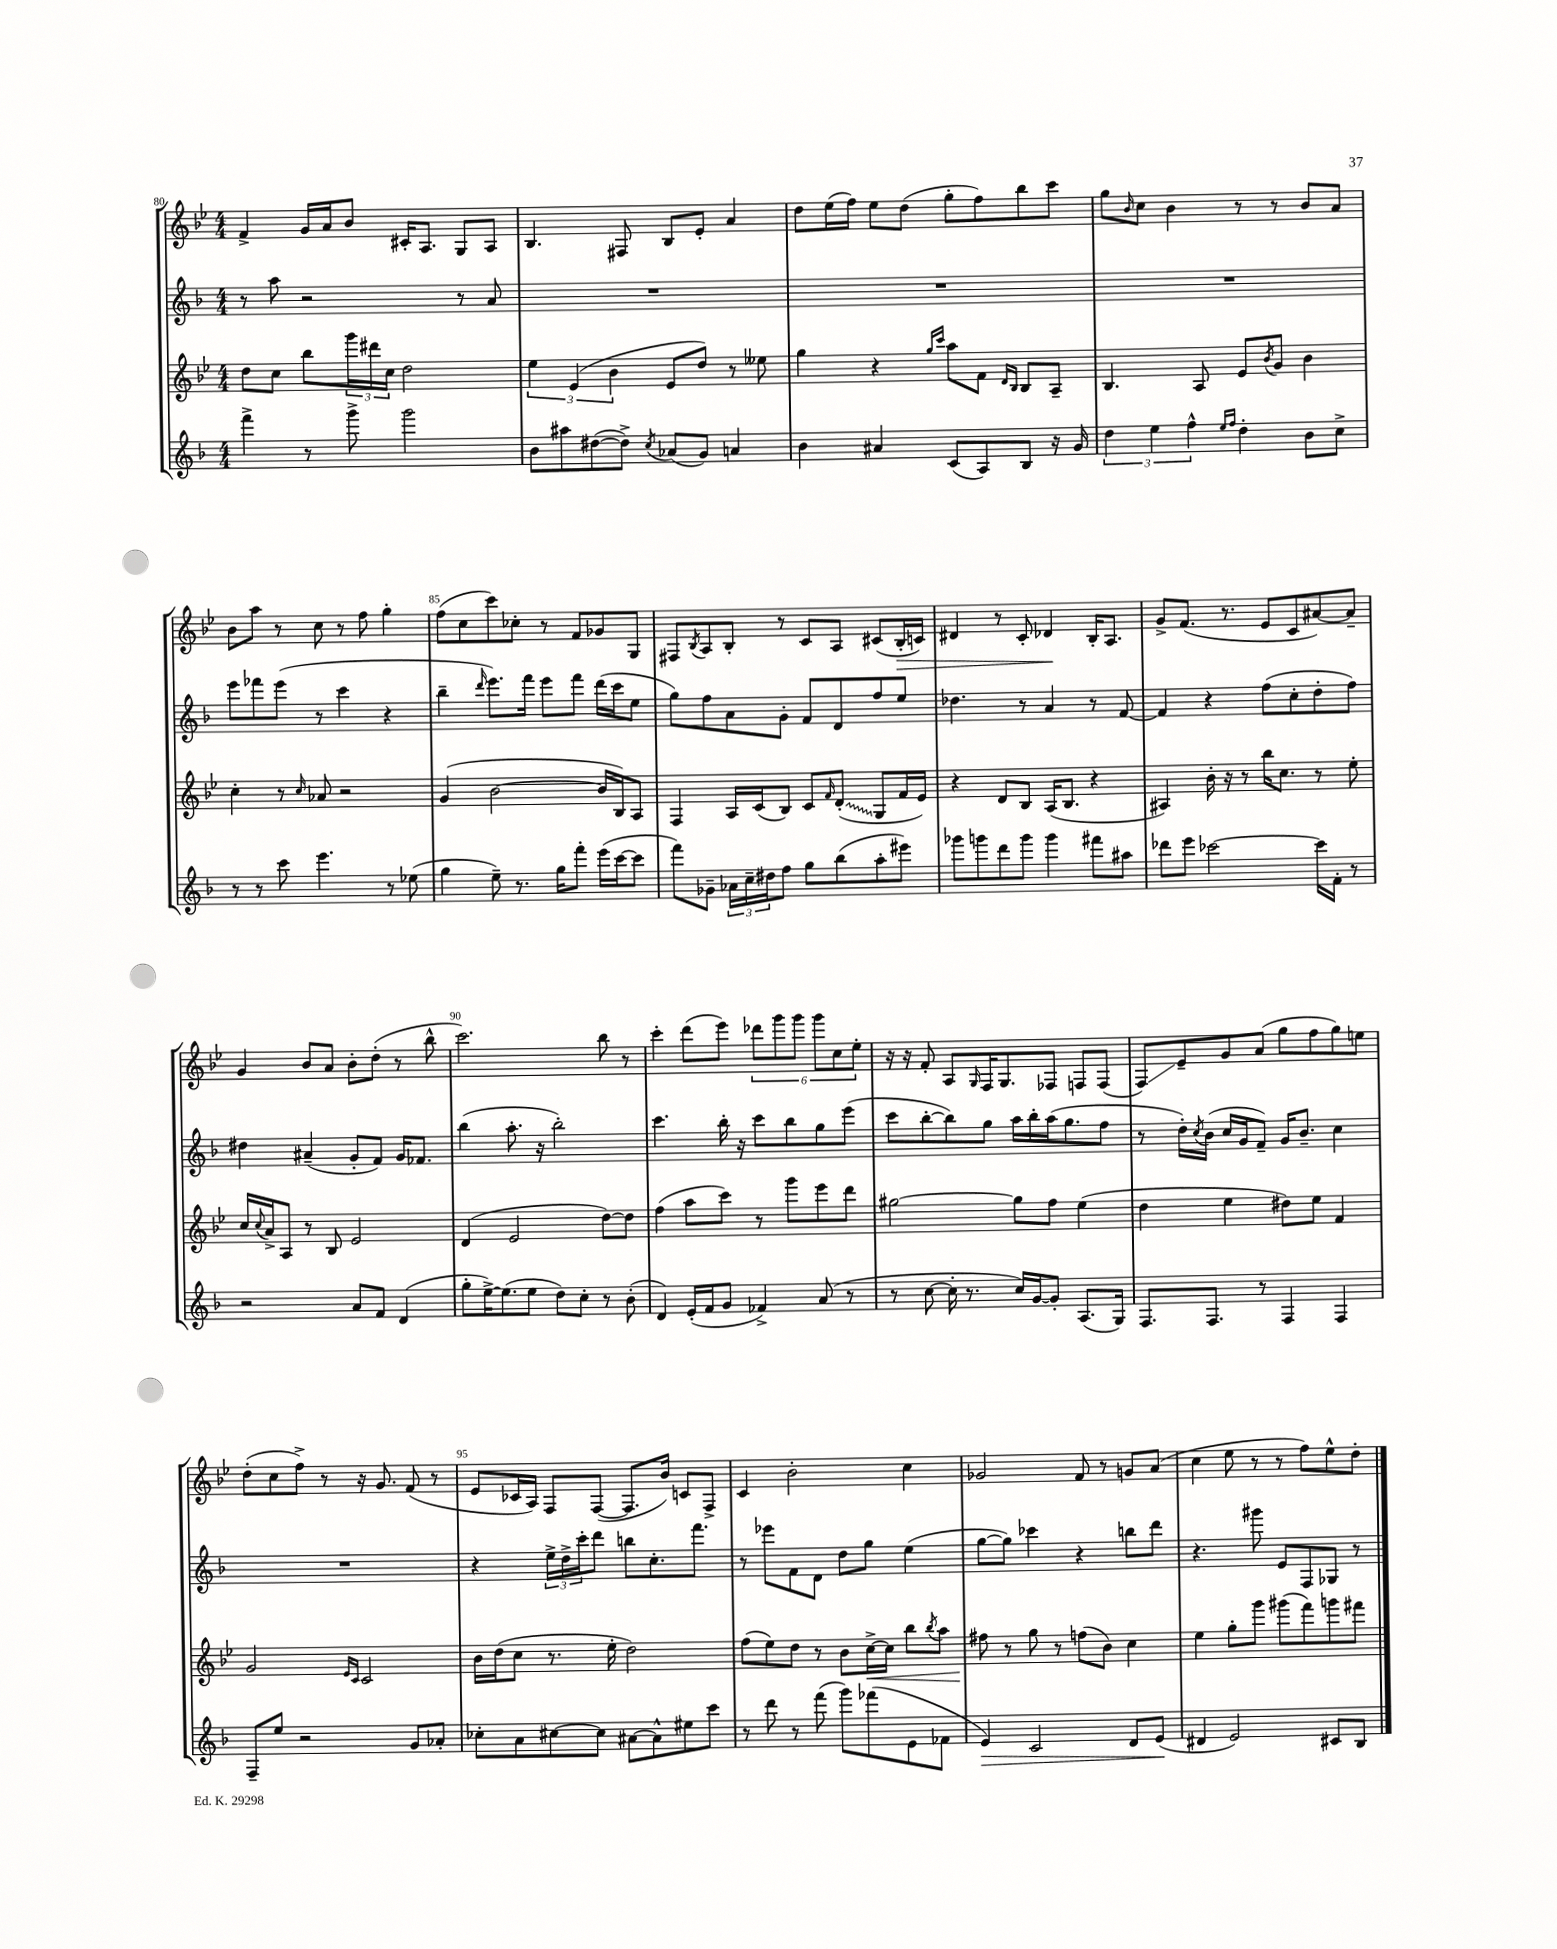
<<
\new StaffGroup <<
\new Staff = "s0" {
    \clef treble \key bes \major \numericTimeSignature \time 4/4
    f'4-> g'16 a'16 bes'8 cis'16-. a8. g8 a8 |
    bes4. fis8 bes8 ees'8-. a'4 |
    d''8 ees''16( f''16) ees''8 d''8( g''8-. f''8) bes''8 c'''8 |
    g''8 \grace { bes'16 } c''8 bes'4 r8 r8 bes'8 a'8 |
    bes'8 a''8 r8 c''8 r8 f''8 g''4-. |
    f''8( c''8 c'''8) ces''8-. r8 f'8 ges'8 g8 |
    fis8 \acciaccatura { bes8 } a8 bes8-. r8 c'8 a8 cis'8( bes16-.\> c'16) |
    dis'4 r8 c'8-. des'4\! bes16-. a8. |
    g'8-> f'8.( r8. ees'8 c'8 ais'8~) ais'8-- |
    g'4 bes'8 a'8 bes'8-. d''8-.( r8 bes''8-^ |
    c'''2.) bes''8 r8 |
    c'''4-. d'''8( ees'''8) \tuplet 6/4 { des'''8 g'''8 g'''8 g'''8 c''8 ees''8-. } |
    r16 r16 f'8-. a8 \grace { g16 } f16 g8. fes8 f8 f8( |
    f8\glissando) ees'8-- g'8 a'8( g''8 f''8 g''8) e''8 |
    d''8-.( c''8 f''8->) r8 r16 g'8. f'8( r8 |
    ees'8 ces'16 a16) f8 f8~( f8. bes'16) c'8 f8-> |
    c'4 bes'2-. c''4 |
    ges'2 f'8 r8 g'8 a'8( |
    c''4 ees''8 r8 r8 f''8) ees''8-^ d''8-. \bar "|." |
}
\new Staff = "s1" {
    \clef treble \key f \major \numericTimeSignature \time 4/4
    r8 a''8 r2 r8 a'8 |
    R1 |
    R1 |
    R1 |
    e'''8 fes'''8 e'''8( r8 c'''4 r4 |
    bes''4-- \grace { d'''16 } e'''8.) f'''16 e'''8 f'''8 d'''16( c'''16 e''8 |
    g''8) f''8 a'8 g'8-. f'8 d'8 f''8 e''8 |
    des''4. r8 a'4 r8 f'8~ |
    f'4 r4 f''8( c''8-. d''8-. f''8) |
    dis''4 ais'4--( g'8-. f'8) g'16 fes'8. |
    bes''4( a''8.-. r16 bes''2-.) |
    c'''4. bes''16-. r16 c'''8 bes''8 g''8 e'''8( |
    c'''8 bes''8~-. bes''8) g''8 a''16 bes''16-. a''16( g''8. f''8 |
    r8 d''16-.) \acciaccatura { c''8 } bes'16( c''16 g'16 f'8--) g'16 bes'8.-- c''4 |
    R1 |
    r4 \tuplet 3/2 { e''16-> d''16-> c'''16-. } d'''8 b''8 c''8.-. f'''8. |
    r8 ees'''8 f'8 d'8 d''8 g''8 e''4( |
    g''8~ g''8) ces'''4 r4 b''8 d'''8 |
    r4. gis'''8 e'8 f8 ges8 r8 \bar "|." |
}
\new Staff = "s2" {
    \clef treble \key bes \major \numericTimeSignature \time 4/4
    d''8 c''8 bes''8 \tuplet 3/2 { g'''16 dis'''16 c''16 } d''2 |
    \tuplet 3/2 { ees''4 ees'4( bes'4 } ees'8 d''8) r8 eeses''8 |
    g''4 r4 \grace { g''16 c'''16 } a''8 f'8 \grace { d'16 bes16 } bes8 a8-- |
    bes4. a8 ees'8 \acciaccatura { bes'8 } g'8 bes'4 |
    c''4-. r8 \grace { c''16 } aes'8 r2 |
    g'4( bes'2~ bes'16 bes16) a8 |
    f4 a16 c'16( bes8) c'8 \grace { f'16 } \once \override Glissando.style = #'zigzag d'8-.\glissando( g8 f'16 ees'16) |
    r4 d'8 bes8 a16( bes8. r4 |
    ais4) bes'16-. r16 r8 bes''16 c''8. r8 ees''8-. |
    c''16 \appoggiatura { c''8 } a'16-> a8 r8 bes8 ees'2 |
    d'4( ees'2 d''8~) d''8 |
    f''4( a''8 c'''8) r8 g'''8 ees'''8 d'''8 |
    gis''2~ gis''8 f''8 ees''4( |
    d''4 ees''4 dis''8) ees''8 f'4 |
    g'2 \grace { ees'16 c'16 } c'2 |
    bes'16 d''16( c''8 r8. ees''16-. d''2) |
    f''8( ees''8) d''8 r8 bes'8 c''16~->\< c''16 bes''8 \acciaccatura { bes''8 } a''8 |
    fis''8\! r8 g''8 r8 f''8( bes'8) c''4 |
    ees''4 g''8-. g'''8 gis'''8( f'''8) g'''8 fis'''8 \bar "|." |
}
\new Staff = "s3" {
    \clef treble \key f \major \numericTimeSignature \time 4/4
    f'''4-> r8 g'''8-> g'''2 |
    bes'8 ais''8 dis''8~( dis''8->) \acciaccatura { c''8 } aes'8( g'8) a'4 |
    bes'4 ais'4 c'8( a8) bes8 r16 g'16 |
    \tuplet 3/2 { d''4 e''4 f''4-^ } \grace { e''16 f''16 } d''4-. bes'8 c''8-> |
    r8 r8 c'''8 e'''4. r8 ees''8( |
    g''4 e''8--) r8. g''16 f'''8-. e'''16( c'''16~ c'''8 |
    f'''8) ges'8-- \tuplet 3/2 { aes'16 c''16-- dis''16 } f''8 g''8 bes''8( a''8-. eis'''8) |
    ges'''8 g'''8 d'''8 g'''8 g'''4 fis'''8 ais''8 |
    des'''8 e'''8 ces'''2~ ces'''16 f'16-. r8 |
    r2 a'8 f'8 d'4( |
    g''8-. e''16~->) e''8.( e''8 d''8) c''8-. r8 bes'8-.( |
    d'4) e'16-.( f'16 g'8 fes'4->) a'8( r8 |
    r8 c''8~ c''16-. r8. c''16) g'16~ g'8-. a8.( g16) |
    f8. f8. r8 f4 f4 |
    f8-- e''8 r2 g'8 aes'8-. |
    ces''8-. a'8 cis''8~ cis''8 ais'8~ ais'8-^ eis''8 c'''8 |
    r8 d'''8 r8 f'''8( g'''8) fes'''8( e'8 fes'8 |
    e'4\>) c'2 d'8 e'8\!( |
    dis'4 e'2) cis'8 bes8 \bar "|." |
}
>>
>>
\layout { \context { \Score currentBarNumber = #80 \override BarNumber.break-visibility = ##(#f #t #t) barNumberVisibility = #(every-nth-bar-number-visible 5) } }
